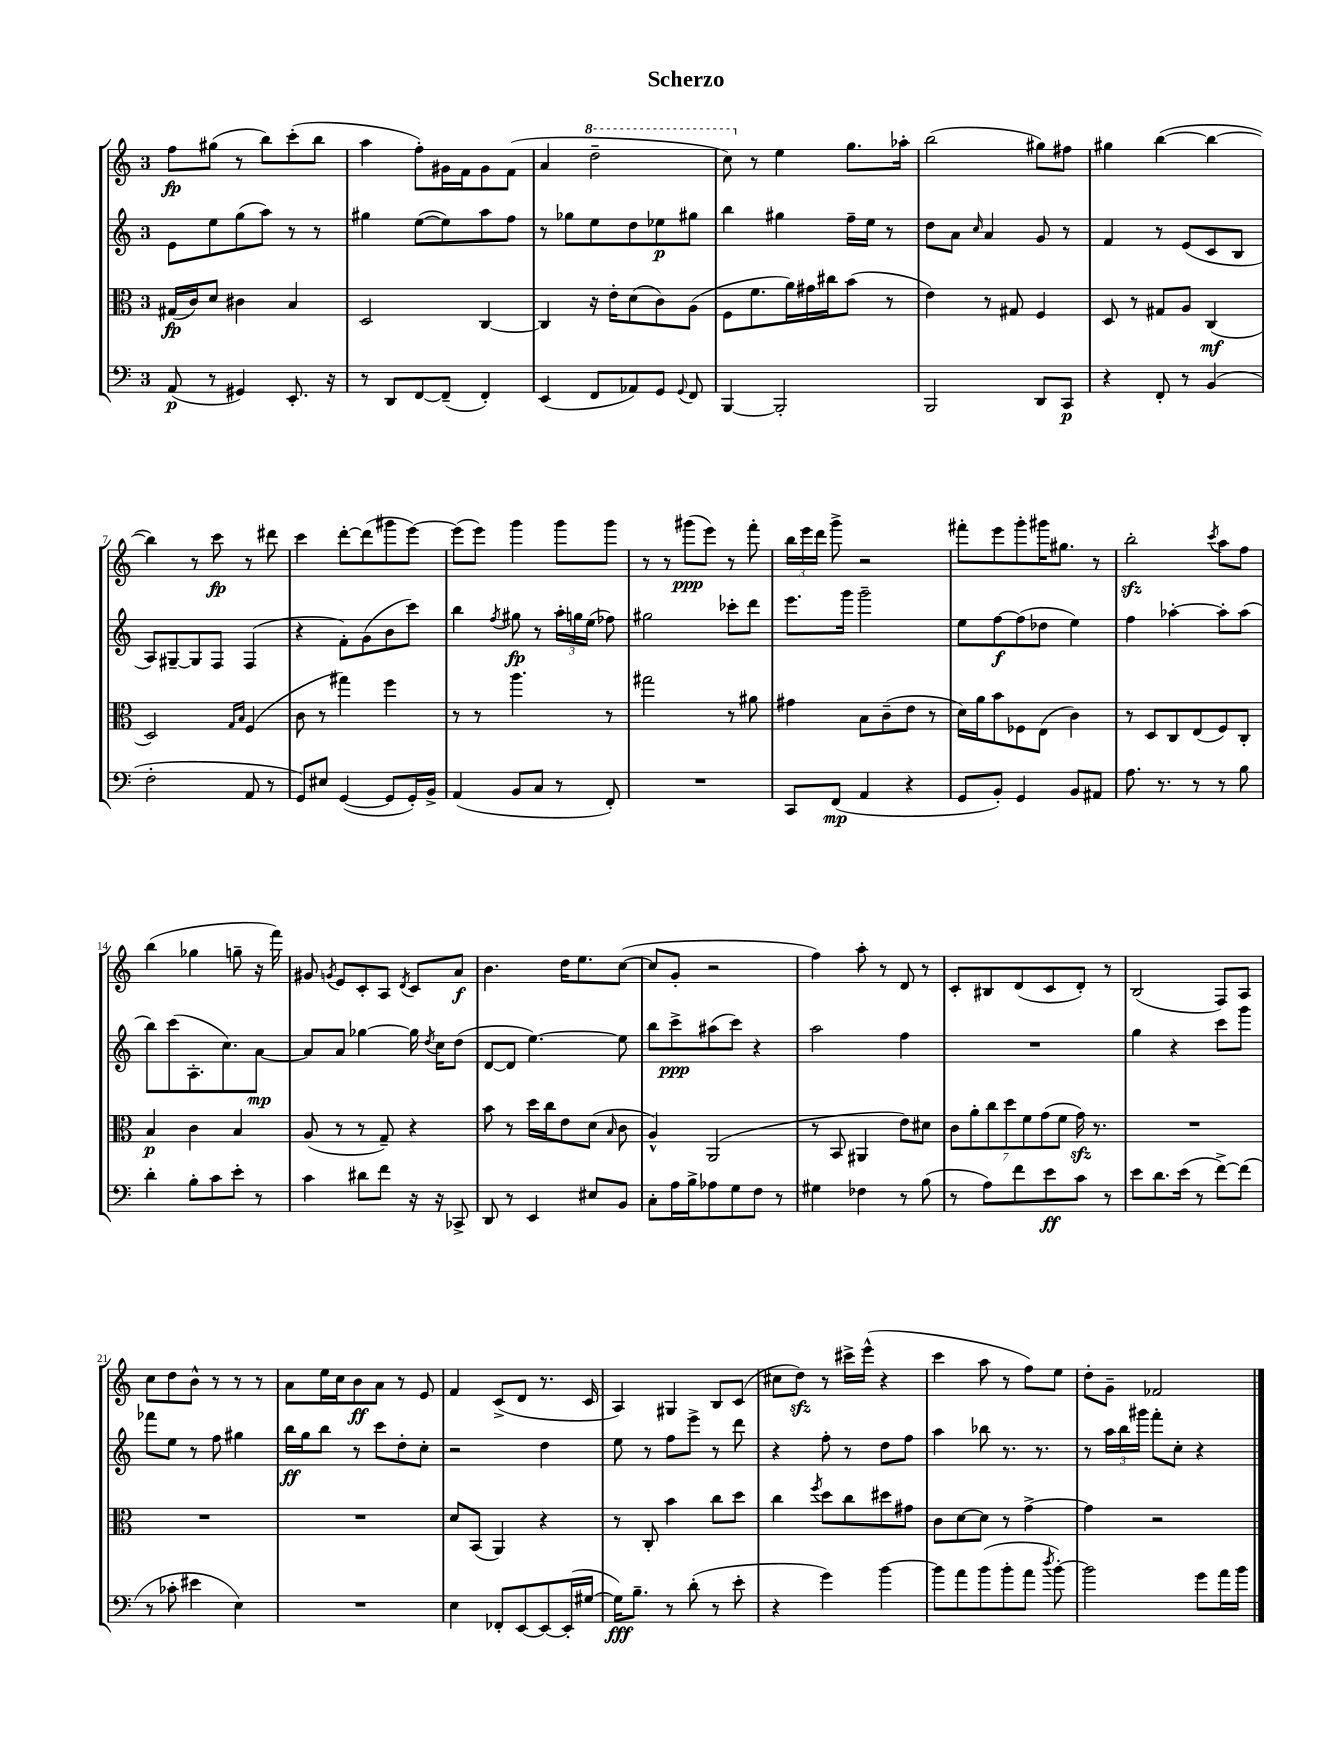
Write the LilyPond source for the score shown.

\header { title = "Scherzo" }
<<
\new StaffGroup <<
\new Staff = "s0" {
    \clef treble \key c \major \once \override Staff.TimeSignature.style = #'single-digit \time 3/4
    \autoBeamOff f''8[\fp gis''8]( r8 b''8[) c'''8-.( b''8] |
    a''4 f''8[-.) gis'16 f'16 gis'8 f'8]( |
    a'4 \ottava #1 d'''2-- |
    c'''8) \ottava #0 r8 e''4 g''8.[ aes''16]-. |
    b''2( gis''8[) fis''8] |
    gis''4 b''4~( b''4~ |
    b''4) r8 c'''8\fp r8 dis'''8 |
    c'''4 d'''8[~-. d'''8( gis'''8 e'''8]~) |
    e'''8[( e'''8]) g'''4 g'''8[ g'''8] |
    r8 r8 gis'''8[\ppp( e'''8]) r8 f'''8-. |
    \tuplet 3/2 { b''16[ e'''16 d'''16] } g'''8-> r2 |
    fis'''8[-. e'''8 g'''8-. gis'''16 gis''8.] r8 |
    b''2-.\sfz \acciaccatura { c'''8 } a''8[ f''8] |
    b''4( ges''4 g''8-- r16 f'''16) |
    gis'8 \acciaccatura { g'8 } e'8[ c'8-. a8] \acciaccatura { d'8 } c'8[ a'8]\f |
    b'4. d''16[ e''8. c''8]~( |
    c''8[ g'8]-. r2 |
    f''4) a''8-. r8 d'8 r8 |
    c'8[-. bis8 d'8( c'8 d'8]-.) r8 |
    b2( f8[) a8] |
    c''8[ d''8 b'8]-^ r8 r8 r8 |
    a'8[ e''16 c''16 b'8\ff a'8] r8 e'8 |
    f'4 c'8[->( d'8] r8. c'16 |
    a4) gis4 b8[ c'8]( |
    cis''8[ d''8]\sfz) r8 cis'''16[-> e'''16]-^( r4 |
    c'''4 a''8 r8 f''8[) e''8] |
    d''8[-. g'8]-- fes'2 \bar "|." |
}
\new Staff = "s1" {
    \clef treble \key c \major \once \override Staff.TimeSignature.style = #'single-digit \time 3/4
    \autoBeamOff e'8[ e''8 g''8( a''8]) r8 r8 |
    gis''4 e''8[~( e''8) a''8 f''8] |
    r8 ges''8[ e''8 d''8 ees''8\p gis''8] |
    b''4 gis''4 f''16[-- e''16] r8 |
    d''8[ a'8] \grace { c''16 } a'4 g'8 r8 |
    f'4 r8 e'8[( c'8 b8] |
    a8[) gis8~-- gis8 f8] f4( |
    r4 f'8[-.) g'8( b'8 c'''8]) |
    b''4 \acciaccatura { f''8 } gis''8\fp r8 \tuplet 3/2 { a''16[-. g''16 e''16]( } fes''8) |
    gis''2 ces'''8[-. d'''8] |
    e'''8.[ g'''16] g'''2-- |
    e''8[ f''8~\f f''8( des''8] e''4) |
    f''4 aes''4~-. aes''8[-. aes''8]( |
    b''8[) c'''8( a8.-. c''8.) a'8]~\mp |
    a'8[ a'8] ges''4~ ges''16 \acciaccatura { d''8 } c''16[ d''8]( |
    d'8[~ d'8] e''4.~) e''8 |
    b''8[ c'''8->\ppp ais''8( c'''8]) r4 |
    a''2 f''4 |
    R2. |
    g''4 r4 c'''8[ g'''8] |
    fes'''8[ e''8] r8 f''8 gis''4 |
    b''16[\ff g''16 b''8] r8 c'''8[ d''8-. c''8]-. |
    r2 d''4 |
    e''8 r8 f''8[ e'''8]-> r8 d'''8 |
    r4 f''8-. r8 d''8[ f''8] |
    a''4 bes''8 r8. r8. |
    r8 \tuplet 3/2 { a''16[ b''16 gis'''16] } f'''8[-. c''8]-. r4 \bar "|." |
}
\new Staff = "s2" {
    \clef alto \key c \major \once \override Staff.TimeSignature.style = #'single-digit \time 3/4
    \autoBeamOff gis16[\fp( c'16) d'8] cis'4 b4 |
    d2 c4~ |
    c4 r16 e'16[-. d'8( c'8) a8]( |
    f8[ f'8. a'16) gis'16 cis''16 b'8]( r8 |
    e'4) r8 gis8 f4 |
    d8 r8 gis8[ a8] c4\mf( |
    d2) \grace { g16[ b16] } f4( |
    c'8 r8 gis''4) f''4 |
    r8 r8 a''4. r8 |
    gis''2 r8 ais'8 |
    gis'4 b8[ c'8--( e'8] r8 |
    d'16[) a'16 b'8 fes8 e8]( c'4) |
    r8 d8[ c8 e8( f8) c8]-. |
    b4\p c'4 b4 |
    a8( r8 r8 g8--) r4 |
    b'8 r8 d''16[ c''16 e'8 d'8]( \grace { b16 } c'8 |
    a4-^) a,2( |
    r8 b,8 ais,4 e'8[) dis'8] |
    \tuplet 7/4 { c'8[ a'8-. c''8 d''8 f'8 g'8( f'8] } g'16\sfz) r8. |
    R2. |
    R2. |
    R2. |
    d'8[ b,8]( a,4) r4 |
    r8 c8-. b'4 c''8[ d''8] |
    c''4 \acciaccatura { f''8 } d''8[ c''8 dis''8 gis'8] |
    c'8[ d'8~ d'8] r8 g'4~-> |
    g'4 r2 \bar "|." |
}
\new Staff = "s3" {
    \clef bass \key c \major \once \override Staff.TimeSignature.style = #'single-digit \time 3/4
    \autoBeamOff a,8\p( r8 gis,4) e,8.-. r16 |
    r8 d,8[ f,8~ f,8]--( f,4-.) |
    e,4( f,8[ aes,8) g,8] \appoggiatura { g,8 } f,8 |
    b,,4~ b,,2-. |
    b,,2 d,8[ c,8]\p |
    r4 f,8-. r8 b,4( |
    f2-. a,8 r8 |
    g,8[) eis8] g,4~( g,8[ g,16-.) b,16]-> |
    a,4( b,8[ c8] r8 f,8-.) |
    R2. |
    c,8[ f,8]\mp( a,4 r4 |
    g,8[ b,8]-.) g,4 b,8[ ais,8] |
    a8. r8. r8 r8 b8 |
    d'4-. b8[-. c'8 e'8]-. r8 |
    c'4 dis'8[ f'8] r16 r16 ces,8-> |
    d,8 r8 e,4 eis8[ b,8] |
    c8[-. a16 b16-> aes8 g8 f8] r8 |
    gis4 fes4 r8 b8( |
    r8 a8[) f'8 e'8\ff c'8] r8 |
    e'8[ d'8. e'16]( r8 f'8[~->) f'8]( |
    r8 ces'8-. eis'4 e4) |
    R2. |
    e4 fes,8[-. e,8~ e,8~ e,16-.( gis16]~ |
    gis16[\fff) b8.]-- r8 d'8-.( r8 e'8-. |
    r4 g'4) b'4~ |
    b'8[ a'8 b'8( b'8-. a'8] \acciaccatura { d''8 } b'8~-.) |
    b'2 g'8[ a'16 b'16] \bar "|." |
}
>>
>>
